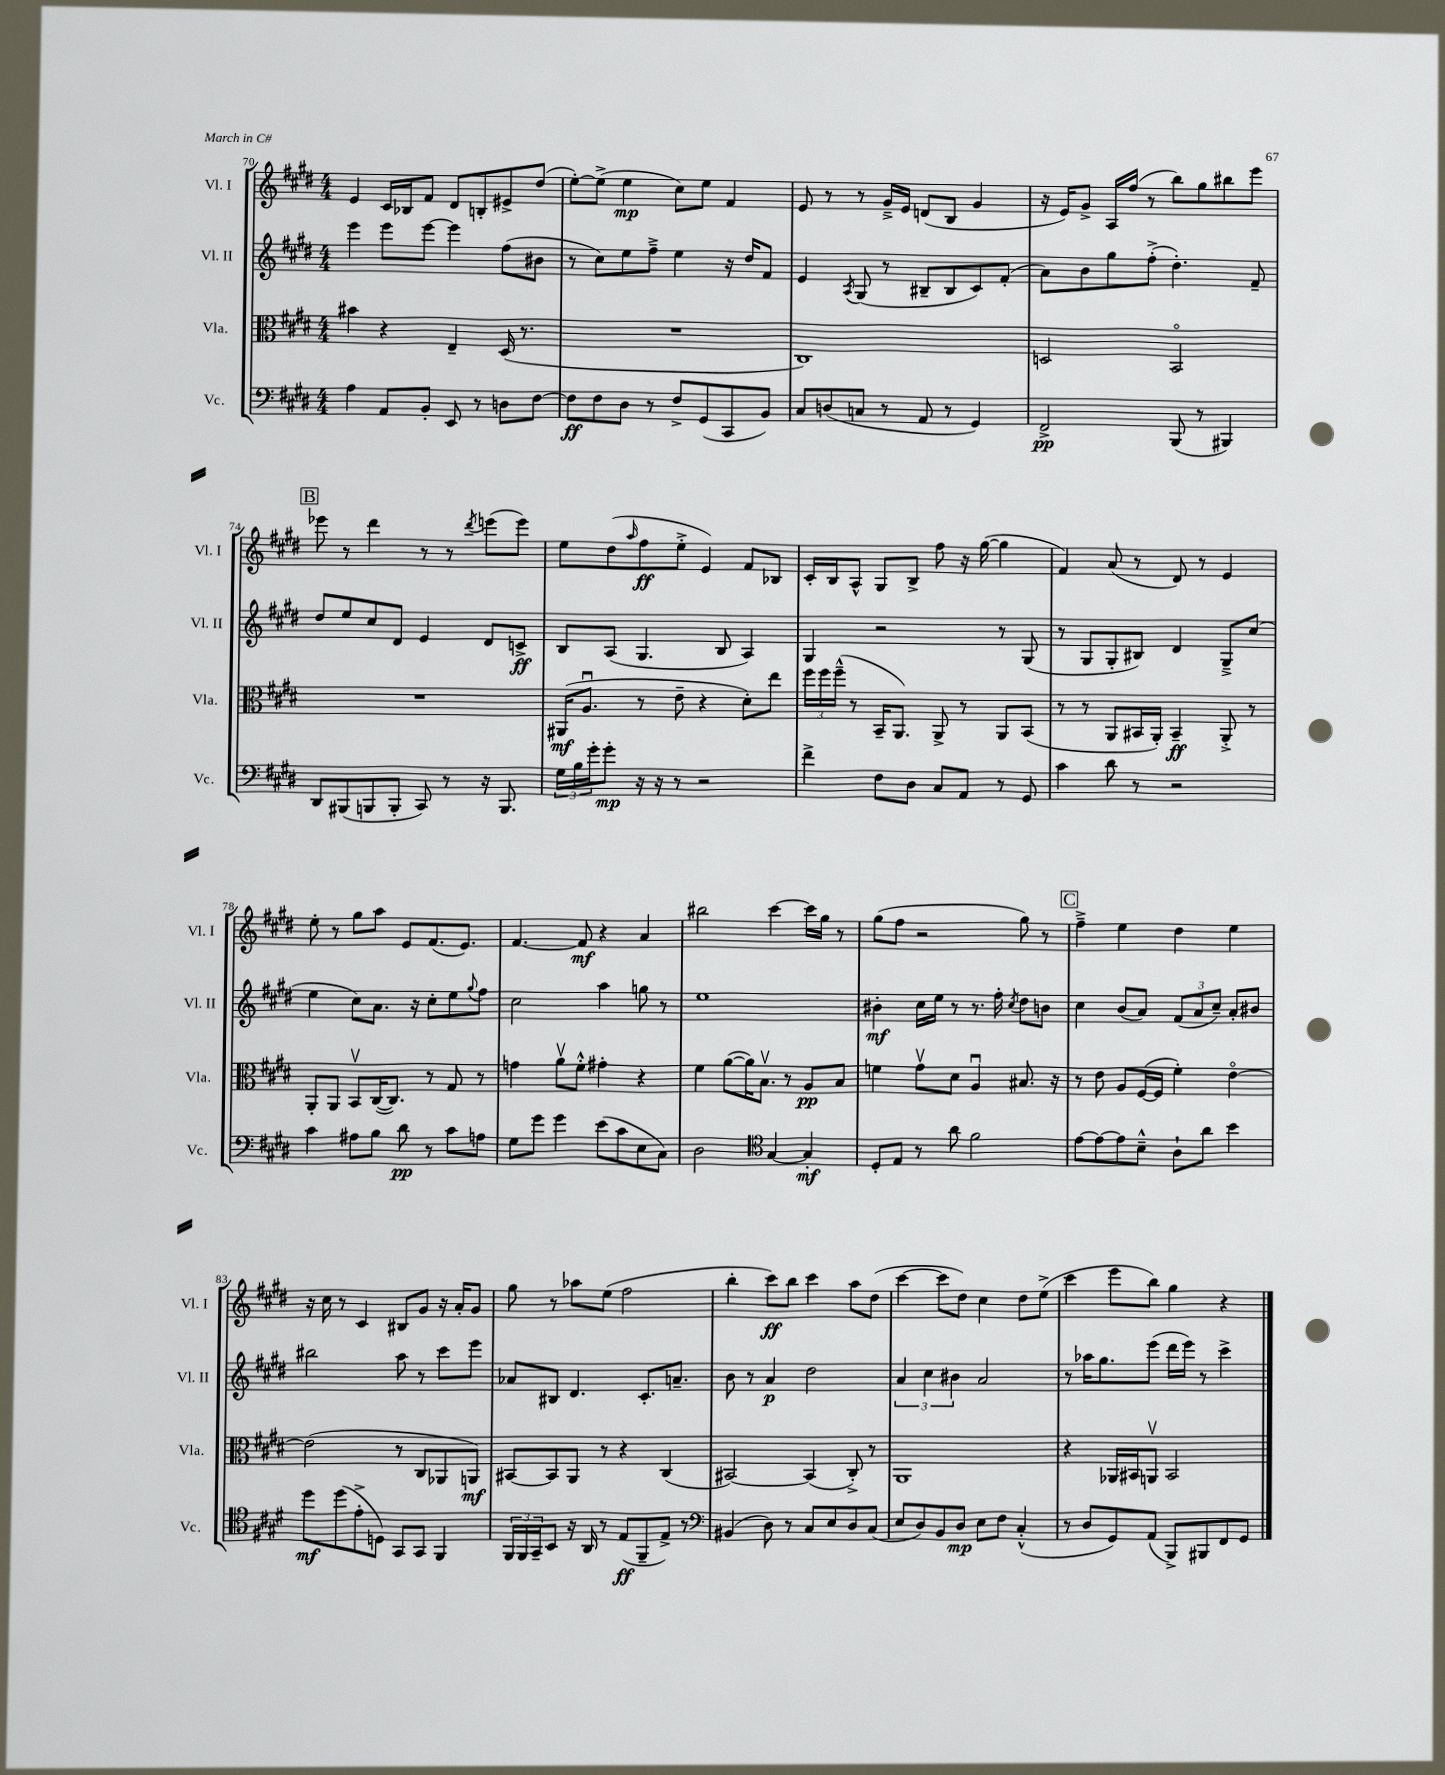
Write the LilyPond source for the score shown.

<<
\new StaffGroup <<
\new Staff = "s0" \with { instrumentName = "Vl. I" shortInstrumentName = "Vl. I" } {
    \clef treble \key e \major \numericTimeSignature \time 4/4
    e'4 cis'16 bes16 fis'8 dis'8 b8-. eis'8-> dis''8( |
    e''8~-.) e''8->( e''4\mp cis''8) e''8 fis'4 |
    e'8 r8 r8 gis'16---> e'16 d'8( b8 gis'4 |
    r16 e'16) gis'8-> a16 fis''16( r8 b''8) gis''8 bis''8 e'''8 |
    \mark \markup { \box "B" } ees'''8 r8 dis'''4 r8 r8 \acciaccatura { dis'''8 } e'''8( e'''8) |
    e''8 dis''8( \grace { a''16 } fis''8\ff e''8-.-> e'4) fis'8 bes8 |
    cis'16-. b16 a8-^ gis8 b8-> fis''8 r16 gis''16~( gis''4 |
    fis'4) a'8( r8 dis'8) r8 e'4 |
    e''8-. r8 gis''8 a''8 e'8 fis'8.( e'8.) |
    fis'4.~ fis'8\mf r4 a'4 |
    bis''2 cis'''4~ cis'''16 gis''16 r8 |
    gis''8( fis''8 r2 gis''8) r8 |
    \mark \markup { \box "C" } fis''4---> e''4 dis''4 e''4 |
    r16 cis''16 r8 cis'4 bis8 gis'8 r16 a'16-. gis'8 |
    gis''8 r8 aes''8 e''8( fis''2 |
    b''4-. cis'''8\ff) b''8 cis'''4 a''8 dis''8( |
    cis'''4~ cis'''8 dis''8) cis''4 dis''8 e''8->( |
    cis'''4 e'''8 b''8) gis''4 r4 \bar "|." |
}
\new Staff = "s1" \with { instrumentName = "Vl. II" shortInstrumentName = "Vl. II" } {
    \clef treble \key e \major \numericTimeSignature \time 4/4
    e'''4 e'''8 e'''8~ e'''4 fis''8( bis'8 |
    r8 cis''8) e''8 fis''8---> e''4 r16 dis''16 fis'8 |
    e'4 \acciaccatura { a8 } gis8( r8 bis8-- bis8 cis'8) fis'8-.( |
    a'8) b'8 gis''8 fis''8-.->( dis''4.-.) fis'8-- |
    \mark \markup { \box "B" } dis''8 e''8 cis''8 dis'8 e'4 dis'8 c'8->\ff |
    b8 a8( gis4. b8 a4) |
    gis4 r2 r8 gis8( |
    r8 gis8 gis8-. bis8) dis'4 gis8---> cis''8( |
    e''4 cis''8) a'8. r16 cis''8-. e''8 \appoggiatura { gis''8 } fis''8 |
    cis''2 a''4 g''8 r8 |
    e''1 |
    bis'4-.\mf cis''16 e''16 r8 r8. fis''16-. \acciaccatura { cis''8 } dis''8 b'8 |
    \mark \markup { \box "C" } cis''4 b'8( a'8) \tuplet 3/2 { fis'8( a'8 cis''8--) } a'8-. bis'8 |
    bis''2 a''8 r8 cis'''8 e'''8 |
    aes'8 bis8 dis'4. cis'8.-. a'8.-- |
    b'8 r8 a'4\p dis''2 |
    \tuplet 3/2 { a'4 cis''4 bis'4 } a'2 |
    r8 aes''16 gis''8. e'''8( dis'''16 e'''16) r8 cis'''4-> \bar "|." |
}
\new Staff = "s2" \with { instrumentName = "Vla." shortInstrumentName = "Vla." } {
    \clef alto \key e \major \numericTimeSignature \time 4/4
    bis'4 r4 e4-- dis16( r8. |
    R1 |
    cis1) |
    d2 b,2\flageolet |
    \mark \markup { \box "B" } R1 |
    ais,16\mf( a8.\downbow r8 e'8-- r4 dis'8-.) e''8 |
    \tuplet 3/2 { fis''16 fis''16 fis''16---^( } r8 b,16-- a,8.) a,8-> r8 a,8 b,8( |
    r8 r8 a,8 bis,16 a,16-.) bis,4--\ff a,8-.-> r8 |
    a,8-. a,8 b,8\upbow cis16~( cis8.) r8 gis8 r8 |
    g'4 a'8\upbow fis'8-.-^ gis'4-. r4 |
    fis'4 a'8~( a'16) b8.\upbow r8 a8\pp b8 |
    f'4 gis'8\upbow dis'8 a4\downbow bis8. r16 |
    \mark \markup { \box "C" } r8 e'8 a8 fis16~( fis16 fis'4-.) e'4~\flageolet |
    e'2( r8 cis8 aes,8 a,8\mf) |
    bis,8~ bis,8 a,8 r8 r4 cis4( |
    bis,2~) bis,4( cis8-.->) r8 |
    a,1 |
    r4 aes,16 bis,16 a,8\upbow bis,2 \bar "|." |
}
\new Staff = "s3" \with { instrumentName = "Vc." shortInstrumentName = "Vc." } {
    \clef bass \key e \major \numericTimeSignature \time 4/4
    a4 a,8 b,8-. e,8 r8 d8 fis8~ |
    fis8\ff fis8 dis8 r8 fis8-> gis,8( cis,8 b,8) |
    cis8 d8( c8 r8 a,8 r8 gis,4) |
    fis,2->\pp b,,8( r8 bis,,4) |
    \mark \markup { \box "B" } dis,8 bis,,8( b,,8 b,,8-. cis,8) r8 r16 b,,8. |
    \tuplet 3/2 { gis16 b16 gis'16-. } gis'8-.\mp r16 r16 r8 r2 |
    fis'4-> fis8 dis8 cis8 a,8 r8 gis,8 |
    cis'4 dis'8 r8 r2 |
    cis'4 ais8 b8 dis'8\pp r8 cis'8 a8 |
    gis8 gis'8 gis'4 e'8( cis'8 e8 cis8) |
    dis2 \clef tenor gis4~ gis4-.\mf |
    dis8-. e8 r8 a'8 fis'2 |
    \mark \markup { \box "C" } e'8~ e'8~ e'8 b8---^ a8-! a'8 b'4 |
    dis''8\mf dis''8( e'8-.-> d8) gis,8 gis,8 fis,4 |
    \tuplet 3/2 { fis,16 fis,16 gis,16-- } b,8 r16 a,16 r8 e8\ff( fis,8-- e8->) r8 |
    \clef bass bis,4( dis8) r8 cis8 e8 dis8 cis8( |
    e8 dis8) b,8 dis8\mp e8 fis8 cis4-.-^( |
    r8 dis8 gis,8) a,8( b,,8->) bis,,8 fis,8 gis,8 \bar "|." |
}
>>
>>
\layout { \context { \Score currentBarNumber = #70 } }
